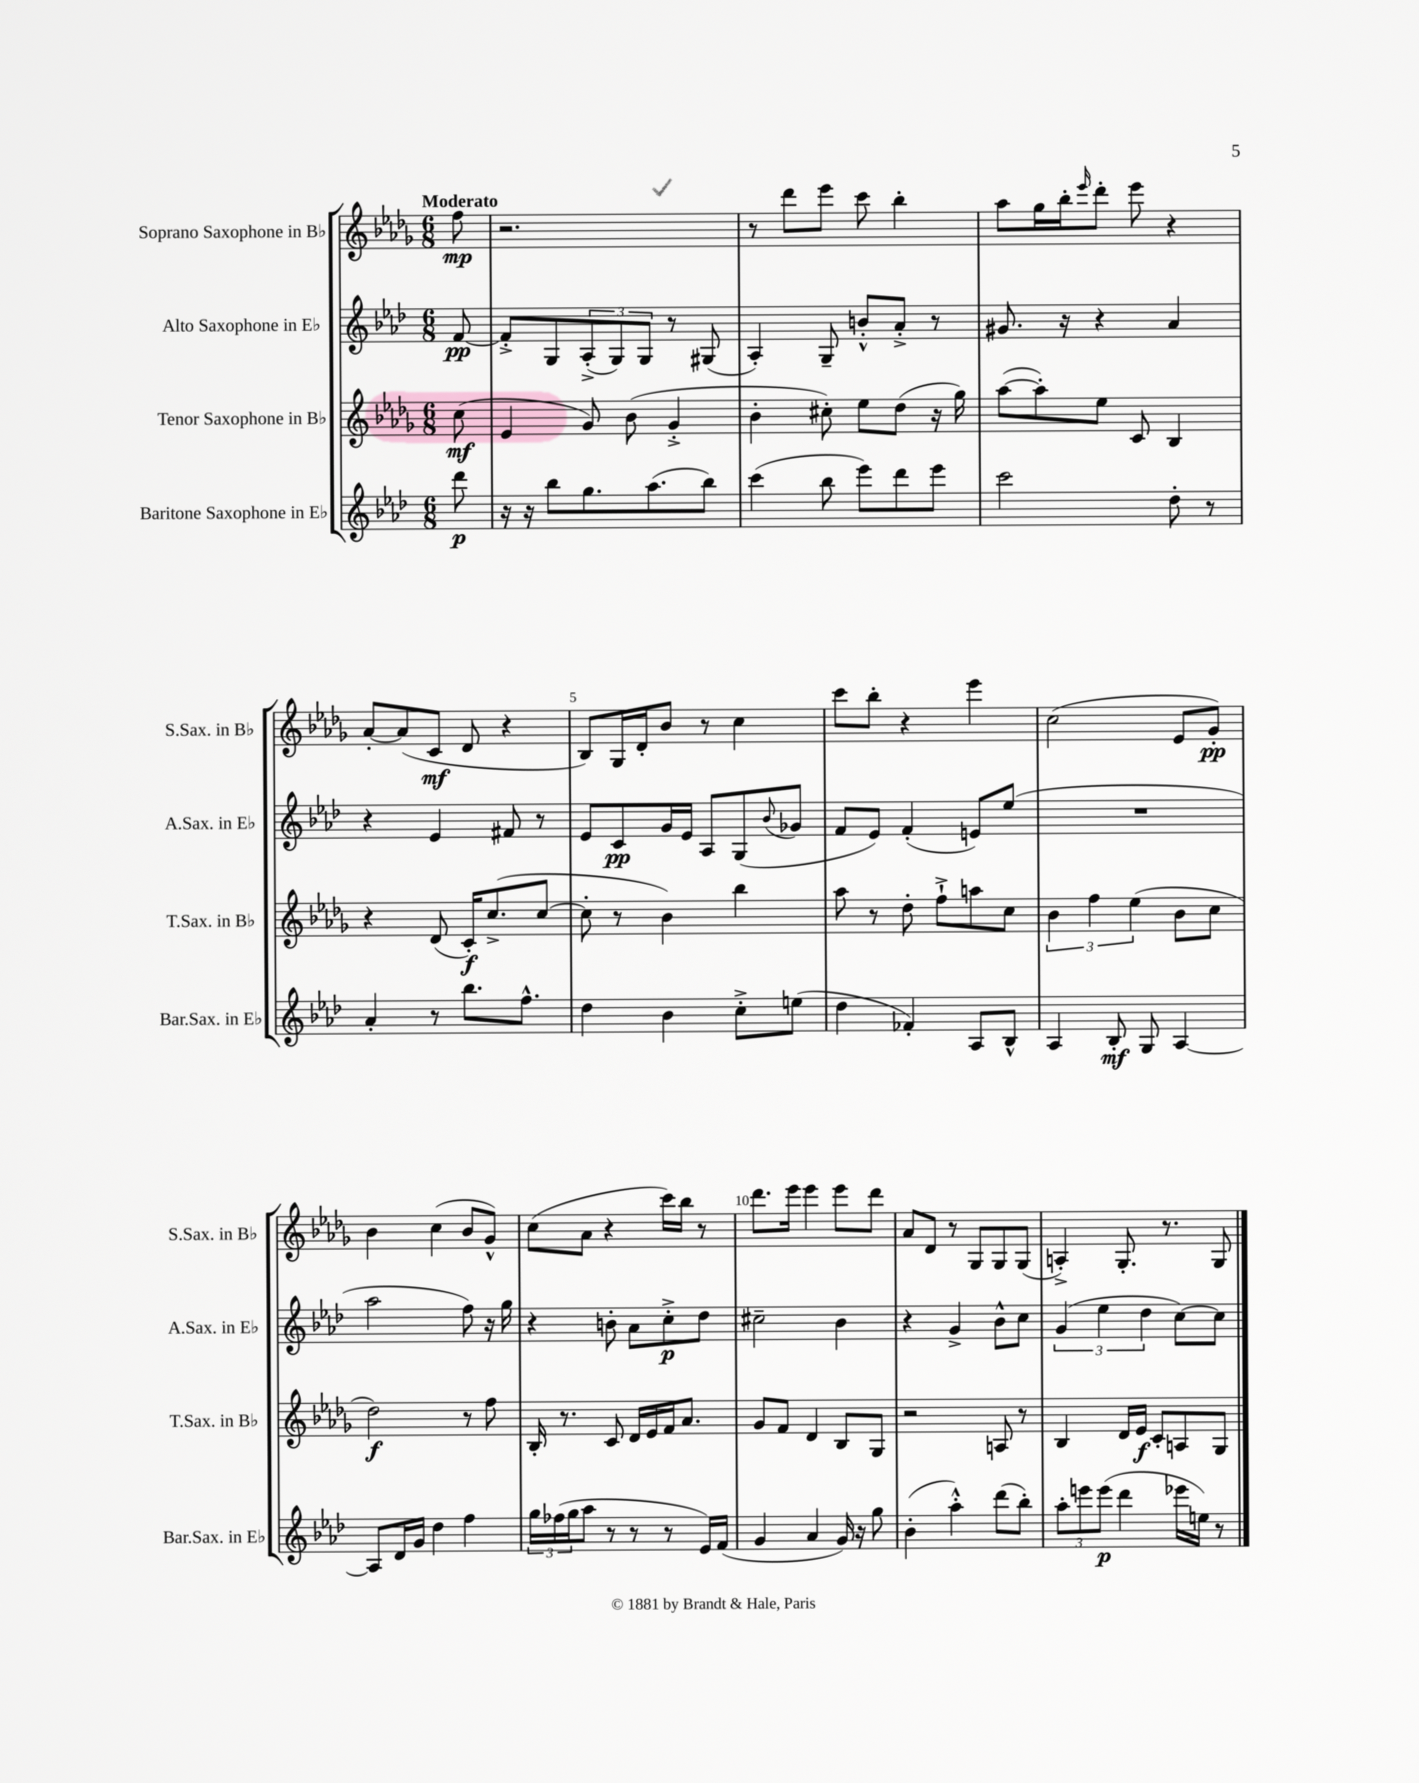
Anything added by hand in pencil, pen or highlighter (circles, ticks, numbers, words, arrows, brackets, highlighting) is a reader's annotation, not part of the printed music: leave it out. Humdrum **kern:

**kern	**kern	**kern	**kern
*staff4	*staff3	*staff2	*staff1
*clefG2	*clefG2	*clefG2	*clefG2
*k[b-e-a-d-]	*k[b-e-a-d-g-]	*k[b-e-a-d-]	*k[b-e-a-d-g-]
*M6/8	*M6/8	*M6/8	*M6/8
8ddd-	(8cc	[8f	8ff
=	=	=	=
16r	4e-	8f'^]	2.r
16r	.	.	.
8bb-	.	8G	.
8.gg	8g-)	(12A-'^	.
.	.	12G)	.
.	(8b-	.	.
.	.	12G	.
(8.aa-	.	.	.
.	4g-'^	8r	.
8bb-)	.	(8G#	.
=	=	=	=
(4ccc	4b-'	4A-')	8r
.	.	.	8ddd-
8bb-	8cc#')	8G~	8eee-
8eee-)	8ee-	8b'^^	8ccc
8ddd-	(8dd-	8a-'^	4bb-'
8eee-	16r	8r	.
.	16gg-)	.	.
=	=	=	=
2ccc	([8aa-	8.g#	8aa-
.	8aa-'])	.	16gg-
.	.	16r	16bb-'
.	.	.	16qqeee-
.	8ee-	4r	8ddd-'
.	8c	.	8eee-
8dd-'	4B-	4a-	4r
8r	.	.	.
=	=	=	=
4a-'	4r	4r	[8a-'
.	.	.	(8a-]
8r	(8d-	4e-	8c
8.bb-	16c')	.	8d-
.	(8.cc^	.	.
.	.	8f#	4r
8.ff^^	.	.	.
.	[8cc	8r	.
=	=	=	=
4dd-	8cc']	8e-	8B-)
.	8r	8c	16G-
.	.	.	16d-'
4b-	4b-)	16g	8b-
.	.	16e-	.
.	.	8A-	8r
8cc'^	4bb-	(8G	4cc
.	.	8qqb-	.
(8ee	.	8g-	.
=	=	=	=
4dd-	8aa-	8f	8ccc
.	8r	8e-)	8bb-'
4f-')	8dd-'	(4f'	4r
.	8ff`^	.	.
8A-	8aa	8e)	4eee-
8B-^^	8cc	(8ee-	.
=	=	=	=
4A-	6b-	2.r	(2cc
.	6ff	.	.
8B-'	.	.	.
.	(6ee-	.	.
8G	.	.	.
[4A-	8b-	.	8e-
.	8cc	.	8g-')
=	=	=	=
8A-]	2dd-)	2aa-	4b-
16d-	.	.	.
16g	.	.	.
4dd-	.	.	(4cc
4ff	8r	8ff)	8b-
.	8ff	16r	8g-^^)
.	.	16gg	.
=	=	=	=
24gg	16B-'	4r	(8cc
(24ff-	.	.	.
.	8.r	.	.
24gg	.	.	.
8aa-	.	.	8a-
8r	8c	8b'	4r
8r	16d-	8a-	.
.	16e-	.	.
8r	16f	8cc'^	16ccc)
.	8.a-	.	16bb-
16e-)	.	8dd-	8r
(16f	.	.	.
=	=	=	=
4g	8g-	2cc#~	8.ddd-
.	8f	.	.
.	.	.	16eee-
4a-	4d-	.	4eee-
16g)	8B-	4b-	8eee-
16r	.	.	.
8gg	8G-	.	8ddd-
=	=	=	=
(4b-'	2r	4r	8a-
.	.	.	8d-
4aa-'^^)	.	4g^	8r
.	.	.	8G-
(8ddd-	8A	8b-^^	8G-
8bb-')	8r	8cc	(8G-
=	=	=	=
12aa-'	4B-	(6g	4A'^)
12eee	.	.	.
(12eee	.	6ee-	.
4ddd-	16d-	.	8.G-'
.	16e-	.	.
.	.	6dd-	.
.	8c'	.	.
.	.	.	8.r
16eee-	8A	[8cc)	.
16ee)	.	.	.
8r	8G-	8cc]	8G-
==	==	==	==
*-	*-	*-	*-
